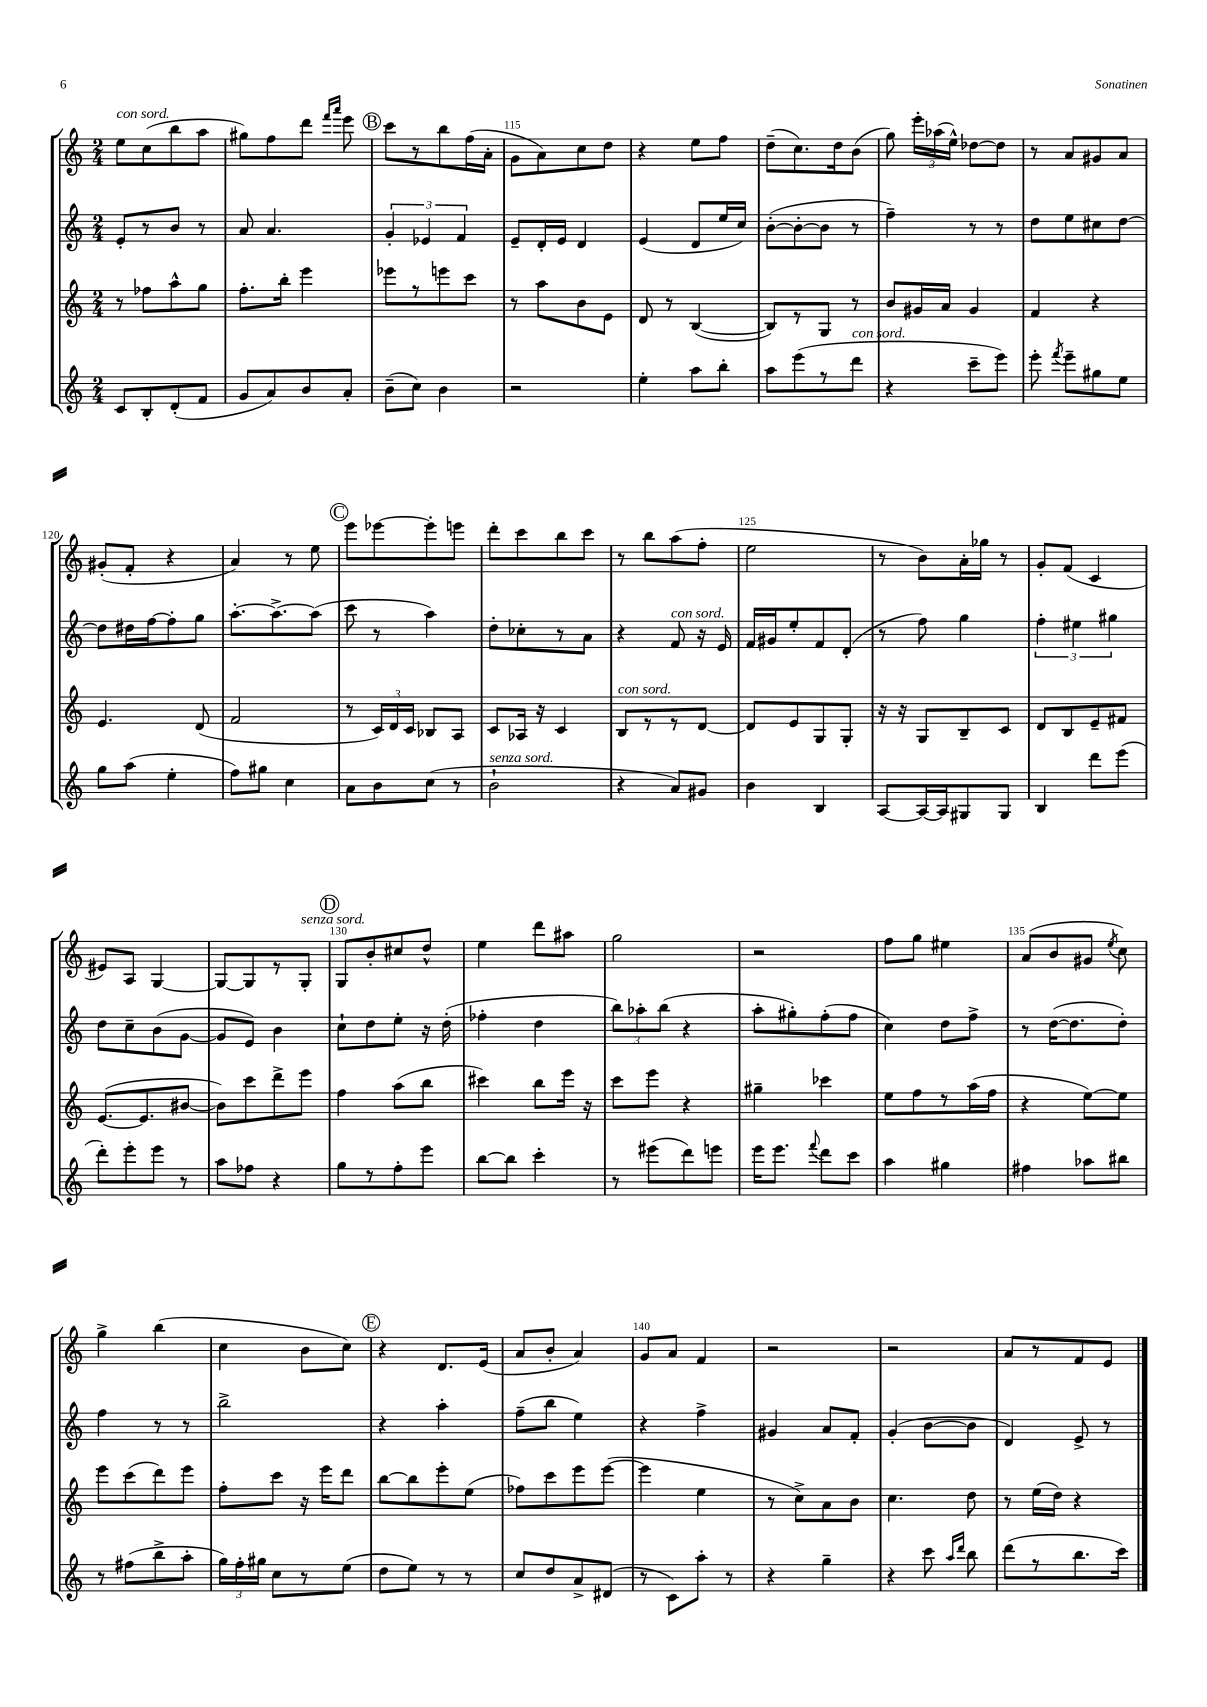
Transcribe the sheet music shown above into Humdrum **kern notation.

**kern	**kern	**kern	**kern
*part4	*part3	*part2	*part1
*staff4	*staff3	*staff2	*staff1
*clefG2	*clefG2	*clefG2	*clefG2
*k[]	*k[]	*k[]	*k[]
*M2/4	*M2/4	*M2/4	*M2/4
=112	=112	=112	=112
!	!	!	!LO:TX:a:i:t=con sord.
8c/L	8r	8e'/L	8ee\L
8B'/	8ff-X\L	8r	(8cc\
(8d'/	8aa^^\	8b/J	8bb\
8f/J	8gg\J	8r	8aa\J
=113	=113	=113	=113
8g/L	8.ff'\L	8a/	8gg#X\L)
8a/)	.	4.a/	8ff\
.	16bb'\Jk	.	.
8b/	4eee\	.	8ddd\J
.	.	.	16qqfff/LL
.	.	.	16qqaaa/JJ
8a'/J	.	.	8eee\
!!LO:REH:place=s1:t=B
=114	=114	=114	=114
(8b~\L	8eee-X\L	6g'/	8ccc\L
8cc\J)	8r	.	8r
.	.	6e-X/	.
4b\	8eeen\	.	8bb\
.	.	6f/	.
.	8ccc\J	.	(16ff\L
.	.	.	16a'\JJ
=115	=115	=115	=115
2r	8r	8e~/L	8g\L
.	8aa\L	16d'/L	8a\)
.	.	16e/JJ	.
.	8b\	4d/	8cc\
.	8e\J	.	8dd\J
=116	=116	=116	=116
4ee'\	8d/	(4e/	4r
.	8r	.	.
8aa\L	([4B/	8d/L	8ee\L
8bb'\J	.	16ee/L	8ff\J
.	.	16cc/JJ)	.
=117	=117	=117	=117
8aa\L	8B/L])	([8b'\L	(8dd~\L
(8eee\	8r	8b'\_	8.cc\)
8r	8G/J	8b\J]	.
.	.	.	16dd\k
!LO:TX:a:i:t=con sord.	!	!	!
8ddd\J	8r	8r	(8b\J
=118	=118	=118	=118
4r	8b/L	4ff~\)	8gg\)
.	16g#X/L	.	24eee'\LL
.	.	.	(24aa-X\
.	16a/JJ	.	.
.	.	.	24ee^^\JJ)
8ccc~\L	4g#/	8r	[8dd-X\L
8eee\J)	.	8r	8dd-\J]
=119	=119	=119	=119
8eee'\	4f/	8dd\L	8r
8qfff/	.	.	.
8eee~\L	.	8ee\	8a/L
8gg#X\	4r	8cc#X\	8g#X/
8ee\J	.	[8dd\J	8a/J
!!LO:LB:g=z
=120	=120	=120	=120
8gg\L	4.e/	8dd\L]	(8g#X'/L
(8aa\J	.	16dd#X\L	8f'/J
.	.	[16ff\J	.
4ee'\	.	8ff'\]	4r
.	(8d/	8gg\J	.
=121	=121	=121	=121
8ff\L)	2f/	[8.aa'\L	4a/)
8gg#X\J	.	.	.
.	.	8.aa^\_	.
4cc\	.	.	8r
.	.	(8aa\J]	8ee\
!!LO:REH:place=s1:t=C
=122	=122	=122	=122
8a\L	8r	8ccc\	8eee\L
8b\	24c/LL)	8r	[8eee-X\
.	24d/	.	.
.	24c/JJ	.	.
(8cc\J	8B-X/L	4aa\)	8eee-'\]
8r	8A/J	.	8eeen\J
=123	=123	=123	=123
!LO:TX:a:i:t=senza sord.	!	!	!
2b`\	8c/L	8dd'\L	8ddd'\L
.	16A-X/Jk	8cc-X'\	8ccc\
.	16r	.	.
.	4c/	8r	8bb\
.	.	8a\J	8ccc\J
=124	=124	=124	=124
!	!LO:TX:a:i:t=con sord.	!	!
4r	8B/L	4r	8r
.	8r	.	8bb\L
!	!	!LO:TX:a:i:t=con sord.	!
8a/L)	8r	8f/	(8aa\
8g#X/J	[8d/J	16r	8ff'\J
.	.	16e/	.
=125	=125	=125	=125
4b\	8d/L]	16f/LL	2ee\
.	.	16g#X/J	.
.	8e/	8ee'/	.
4B/	8G/	8f/	.
.	8G'/J	(8d'/J	.
=126	=126	=126	=126
[8A/L	16r	8r	8r
.	16r	.	.
16A/L_	8G/L	8ff\)	8b\L)
16A/J]	.	.	.
8G#X/	8B~/	4gg\	16a'\L
.	.	.	16gg-X\JJ
8G#/J	8c/J	.	8r
=127	=127	=127	=127
4B/	8d/L	6ff'\	8g'/L
.	8B/	.	(8f/J
.	.	6ee#X\	.
8ddd\L	8e~/	.	4c/
.	.	6gg#X\	.
(8eee\J	8f#X/J	.	.
!!LO:LB:g=z
=128	=128	=128	=128
8ddd'\L)	([8.e/L	8dd\L	8e#X/L)
8eee'\	.	8cc~\	8A/J
.	8.e/]	.	.
8eee\J	.	(8b\	[4G/
8r	[8b#X/J	[8g\J	.
=129	=129	=129	=129
8aa\L	8b#\L])	8g/L]	8G/L_
8ff-X\J	8ccc\	8e/J)	8G/]
4r	8ddd^\	4b\	8r
!	!	!	!LO:TX:a:i:t=senza sord.
.	8eee\J	.	8G'/J
!!LO:REH:place=s1:t=D
=130	=130	=130	=130
8gg\L	4ff\	8cc`\L	8G/L
8r	.	8dd\	8b'/
8ff'\	(8aa\L	8ee'\J	8cc#X/
8eee\J	8bb\J	16r	8dd^^/J
.	.	(16dd'\	.
=131	=131	=131	=131
[8bb\L	4ccc#X\)	4ff-X'\	4ee\
8bb\J]	.	.	.
4ccc'\	8bb\L	4dd\	8ddd\L
.	16eee\Jk	.	8aa#X\J
.	16r	.	.
=132	=132	=132	=132
8r	8ccc\L	12bb\L)	2gg\
.	.	12aa-X'\	.
(8eee#X\L	8eee\J	.	.
.	.	(12bb\J	.
8ddd\)	4r	4r	.
8eeen\J	.	.	.
=133	=133	=133	=133
16eee\KL	4gg#X~\	8aa'\L	2r
8.eee\J	.	.	.
.	.	8gg#X'\)	.
8qqfff/	.	.	.
8ddd\L	4ccc-X\	(8ff'\	.
8ccc\J	.	8ff\J	.
=134	=134	=134	=134
4aa\	8ee\L	4cc\)	8ff\L
.	8ff\	.	8gg\J
4gg#X\	8r	8dd\L	4ee#X\
.	(16aa\L	8ff^\J	.
.	16ff\JJ	.	.
=135	=135	=135	=135
4ff#X\	4r	8r	(8a/L
.	.	([16dd\KL	8b/
.	.	8.dd\]	.
8aa-X\L	[8ee\L)	.	8g#X/J
.	.	.	8qee/
8bb#X\J	8ee\J]	8dd'\J)	8cc\)
!!LO:LB:g=z
=136	=136	=136	=136
8r	8eee\L	4ff\	4gg^\
(8ff#X\L	(8ccc\	.	.
8bb^\	8ddd\)	8r	(4bb\
8aa'\J	8eee\J	8r	.
=137	=137	=137	=137
24gg\LL)	8ff'\L	2bb^\	4cc\
24ff'\	.	.	.
24gg#X\JJ	.	.	.
8cc\L	8ccc\J	.	.
8r	16r	.	8b\L
.	16eee\KL	.	.
(8ee\J	8ddd\J	.	8cc\J)
!!LO:REH:place=s1:t=E
=138	=138	=138	=138
8dd\L	[8bb\L	4r	4r
8ee\J)	8bb\]	.	.
8r	8eee'\	4aa'\	8.d/L
8r	(8ee\J	.	.
.	.	.	(16e/Jk
=139	=139	=139	=139
8cc/L	8ff-X\L)	(8ff~\L	8a/L
8dd/	8ccc\	8bb\J	8b'/J
8a^/	8eee\	4ee\)	4a/)
(8d#X/J	([8eee\J	.	.
=140	=140	=140	=140
8r	4eee\]	4r	8g/L
8c\L)	.	.	8a/J
8aa'\J	4ee\	4ff^\	4f/
8r	.	.	.
=141	=141	=141	=141
4r	8r	4g#X/	2r
.	8cc^\L)	.	.
4gg~\	8a\	8a/L	.
.	8b\J	8f'/J	.
=142	=142	=142	=142
4r	4.cc\	(4g'/	2r
8ccc\	.	[8b\L	.
16qqaa/LL	.	.	.
16qqddd/JJ	.	.	.
8bb\	8dd\	8b\J]	.
=143	=143	=143	=143
(8ddd\L	8r	4d/)	8a/L
8r	(16ee\LL	.	8r
.	16dd\JJ)	.	.
8.bb\	4r	8e^/	8f/
.	.	8r	8e/J
16ccc\Jk)	.	.	.
==	==	==	==
*-	*-	*-	*-
